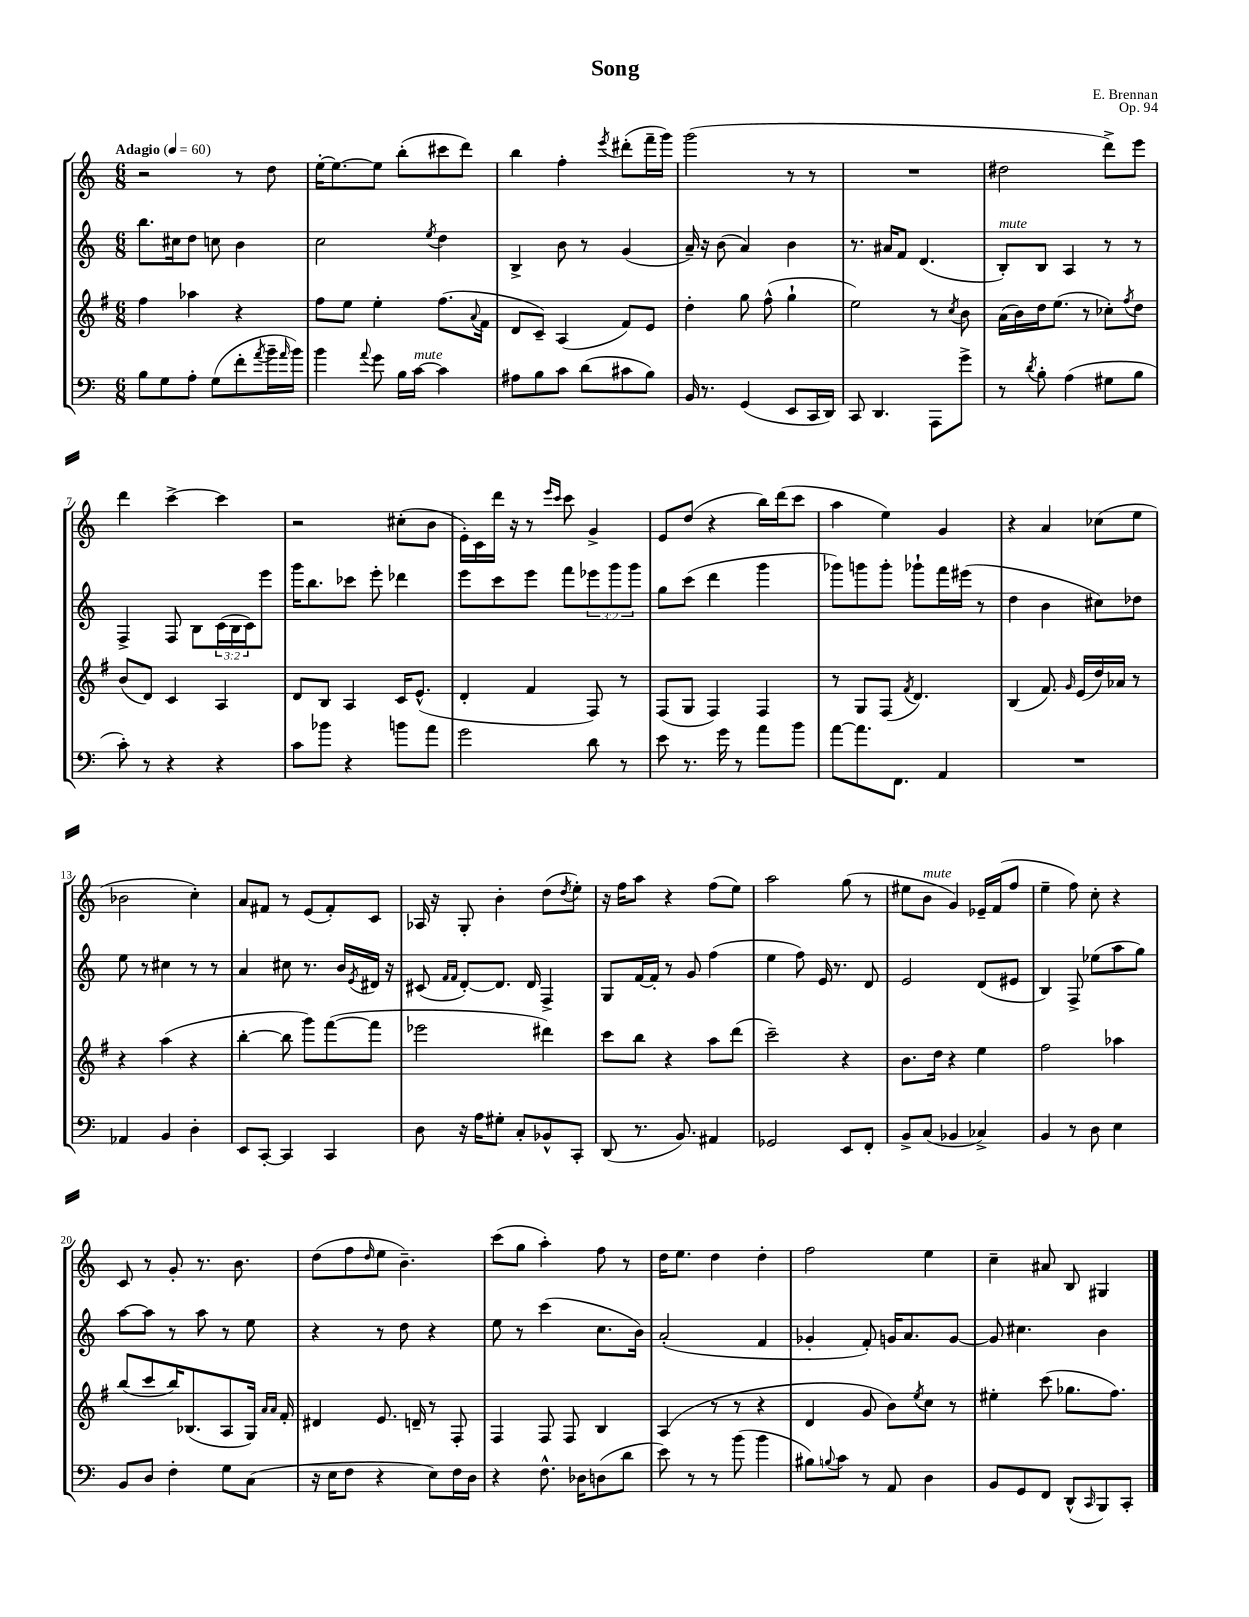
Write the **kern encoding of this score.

**kern	**kern	**kern	**kern
*part4	*part3	*part2	*part1
*staff4	*staff3	*staff2	*staff1
*clefF4	*clefG2	*clefG2	*clefG2
*k[]	*k[f#]	*k[]	*k[]
*M6/8	*M6/8	*M6/8	*M6/8
*MM60	*MM60	*MM60	*MM60
=1	=1	=1	=1
!	!	!	!LO:TX:a:B:t=Adagio
8B\L	4ff#\	8.bb\L	2r
8G\	.	.	.
.	.	16cc#X\k	.
8A'\J	4aa-X\	8dd\J	.
(8G\L	.	8ccn\	.
8f'\	4r	4b\	8r
8qa/	.	.	.
16b~\L	.	.	8dd\
16qqa/	.	.	.
16b\JJ)	.	.	.
=2	=2	=2	=2
4b\	8ff#\L	2cc\	[16ee'\KL
.	.	.	8.ee\_
.	8ee\J	.	.
8qqa/	.	.	.
8g\	4ee'\	.	8ee\J]
16B\LL	.	.	(8bb'\L
!LO:TX:a:i:t=mute	!	!	!
[16c\JJ	.	.	.
.	.	8qee/	.
4c\]	(8.ff#\L	4dd\	8ccc#X\
.	.	.	8ddd\J)
.	8qqa/	.	.
.	16f#\Jk	.	.
=3	=3	=3	=3
8A#X\L	8d/L	4B^/	4bb\
8B\	8c~/J)	.	.
8c\J	(4A/	8b\	4ff'\
(8d\L	.	8r	.
.	.	.	8qeee/
8c#X\	8f#/L)	(4g/	(8ddd#X'\L
8B\J)	8e/J	.	16fff~\L
.	.	.	16ggg\JJ)
=4	=4	=4	=4
16BB/	4dd'\	16a~/)	(2ggg\
8.r	.	16r	.
.	.	(8b\	.
(4GG/	8gg\	4a/)	.
.	(8ff#^^\	.	.
8EE/L	4gg`\	4b\	8r
16CC/L	.	.	8r
16DD/JJ)	.	.	.
=5	=5	=5	=5
8CC/	2ee\)	8.r	2.r
4.DD/	.	.	.
.	.	16a#X/KL	.
.	.	8f/J	.
.	.	(4.d/	.
8AAA\L	8r	.	.
.	8qcc/	.	.
8g^\J	8b\	.	.
=6	=6	=6	=6
!	!	!LO:TX:a:i:t=mute	!
8r	(16a\LL	8B'/L)	2dd#X\
.	16b\)	.	.
8qd/	.	.	.
8B'\	16dd\J	8B/J	.
.	(8.ee\J	.	.
(4A\	.	4A/	.
.	8r	.	.
8G#X\L	8cc-X'\L)	8r	8ddd^\L)
.	8qff#/	.	.
8B\J	8dd\J	8r	8eee\J
!!LO:LB:g=z
=7	=7	=7	=7
8c'\)	(8b/L	4F^/	4ddd\
8r	8d/J)	.	.
4r	4c/	8F/	[4ccc^\
.	.	8B\L	.
4r	4A/	(24c\L	4ccc\]
.	.	24B\	.
.	.	24c\J)	.
.	.	8eee\J	.
=8	=8	=8	=8
8c\L	8d/L	16ggg\KL	2r
.	.	8.bb\	.
8b-X\J	8B/J	.	.
4r	4A/	8ccc-X\J	.
.	.	8eee'\	.
8bn\L	16c/KL	4ddd-X\	(8cc#X'\L
.	(8.e^^/J	.	.
8a\J	.	.	8b\J
=9	=9	=9	=9
2g\	4d'/	8eee\L	16e'\LL)
.	.	.	16c\
.	.	8ccc\	16ddd\JJ
.	.	.	16r
.	4f#/	8eee\J	8r
.	.	.	16qqeee/LL
.	.	.	16qqccc/JJ
.	.	8fff\L	8ccc\
8d\	8F#/)	12eee-X\	4g^/
.	.	12ggg\	.
8r	8r	.	.
.	.	12ggg\J	.
=10	=10	=10	=10
8e\	(8F#/L	8gg\L	8e/L
8.r	8G/J	(8ccc\J	(8dd/J
.	4F#/)	4ddd\	4r
16g\	.	.	.
8r	.	.	.
8a\L	4F#/	4ggg\	16bb\LL)
.	.	.	(16ddd\J
8b\J	.	.	8ccc\J
=11	=11	=11	=11
[8a\L	8r	8ggg-X\L)	4aa\
8.a\]	8G/L	8gggn\	.
.	(8F#/J	8ggg'\J	4ee\)
8.FF\J	.	.	.
.	8qf#/	.	.
.	4.d/)	8ggg-X`\L	.
4AA/	.	16fff\L	4g/
.	.	(16eee#X\JJ	.
.	.	8r	.
=12	=12	=12	=12
2.r	(4B/	4dd\	4r
.	8.f#/)	4b\	4a/
.	16qqg/	.	.
.	(16e/LL	.	.
.	16dd/)	8cc#X\L)	(8cc-X\L
.	16a-X/JJ	.	.
.	8r	8dd-X\J	8ee\J
!!LO:LB:g=z
=13	=13	=13	=13
4AA-X/	4r	8ee\	2b-X\
.	.	8r	.
4BB/	(4aa\	4cc#X\	.
4D'\	4r	8r	4cc'\)
.	.	8r	.
=14	=14	=14	=14
8EE/L	[4bb'\	4a/	8a/L
[8CC'/J	.	.	8f#X/J
4CC/]	8bb\]	8cc#X\	8r
.	8ggg\L)	8.r	(8e/L
4CC/	([8fff#\	.	8f#'/)
.	.	16b/LL	.
.	.	8qe/	.
.	8fff#\J]	16d#X/JJ	8c/J
.	.	16r	.
=15	=15	=15	=15
8D\	2eee-X\	(8c#X/	16A-X/
.	.	.	16r
.	.	16qqf/LL	.
.	.	16qqf/JJ	.
16r	.	[8d'/L)	8G'/
16A\KL	.	.	.
8G#X'\J	.	8.d/J]	4b'\
8C'/L	.	.	.
.	.	16d/	.
8BB-X^^/	4ddd#X\)	4F^/	(8dd\L
.	.	.	8qdd/
8CC'/J	.	.	8ee'\J)
=16	=16	=16	=16
(8DD/	8ccc\L	8G/L	16r
.	.	.	16ff\KL
8.r	8bb\J	[16f/L	8aa\J
.	.	16f'/JJ]	.
.	4r	8r	4r
8.BB/)	.	.	.
.	.	8g/	.
4AA#X/	8aa\L	(4ff\	(8ff\L
.	(8ddd\J	.	8ee\J)
=17	=17	=17	=17
2GG-X/	2ccc~\)	4ee\	2aa\
.	.	8ff\)	.
.	.	16e/	.
.	.	8.r	.
8EE/L	4r	.	(8gg\
8FF'/J	.	8d/	8r
=18	=18	=18	=18
8BB^/L	8.b\L	2e/	8ee#X\L
!	!	!	!LO:TX:a:i:t=mute
(8C/J	.	.	8b\J
.	16dd\Jk	.	.
4BB-X/	4r	.	4g/)
4C-X^/)	4ee\	(8d/L	16e-X~/LL
.	.	.	(16f/J
.	.	8e#X/J	8ff/J
=19	=19	=19	=19
4BB/	2ff#\	4B/)	4ee~\
8r	.	8F^/	8ff\)
8D\	.	(8ee-X\L	8cc'\
4E\	4aa-X\	8aa\	4r
.	.	8gg\J)	.
!!LO:LB:g=z
=20	=20	=20	=20
8BB/L	(8bb/L	[8aa\L	8c/
8D/J	8ccc/	8aa\J]	8r
4F'\	16bb/K)	8r	8g'/
.	(8.B-X/	.	.
.	.	8aa\	8.r
8G\L	8A/	8r	.
.	.	.	8.b\
(8C\J	16G/Jk)	8ee\	.
.	16qqa/LL	.	.
.	16qqa/JJ	.	.
.	16f#'/	.	.
=21	=21	=21	=21
16r	4d#X/	4r	(8dd\L
16E\KL	.	.	.
8F\J	.	.	8ff\
.	.	.	16qqdd/
4r	8.e/	8r	8ee\J
.	.	8dd\	4.b~\)
.	16dn~/	.	.
8E\L)	8r	4r	.
16F\L	8F#'/	.	.
16D\JJ	.	.	.
=22	=22	=22	=22
4r	4F#/	8ee\	(8ccc\L
.	.	8r	8gg\J
8.F^^\	8F#/	(4ccc\	4aa'\)
.	8F#/	.	.
16D-X\KL	.	.	.
(8Dn\	4B/	8.cc\L	8ff\
8d\J	.	.	8r
.	.	16b\Jk)	.
=23	=23	=23	=23
8e\)	(4A/	(2a'/	16dd\KL
.	.	.	8.ee\J
8r	.	.	.
8r	8r	.	4dd\
(8b\	8r	.	.
4b\	4r	4f/	4dd'\
=24	=24	=24	=24
8B#X\L)	4d/	4g-X'/	2ff\
8qqBn/	.	.	.
8c\J	.	.	.
8r	8g/	8f'/)	.
8AA/	8b\L)	16gn/KL	.
.	.	8.a/	.
.	8qee/	.	.
4D\	8cc\J	.	4ee\
.	8r	[8g/J	.
=25	=25	=25	=25
8BB/L	4ee#X'\	8g/]	4cc~\
8GG/	.	4.cc#X\	.
8FF/J	(8ccc\	.	8a#X/
(8DD^^/L	8.gg-X\L	.	8B/
16qqCC/	.	.	.
8BBB/)	.	4b\	4G#X/
.	8.ff#\J)	.	.
8CC'/J	.	.	.
==	==	==	==
*-	*-	*-	*-
